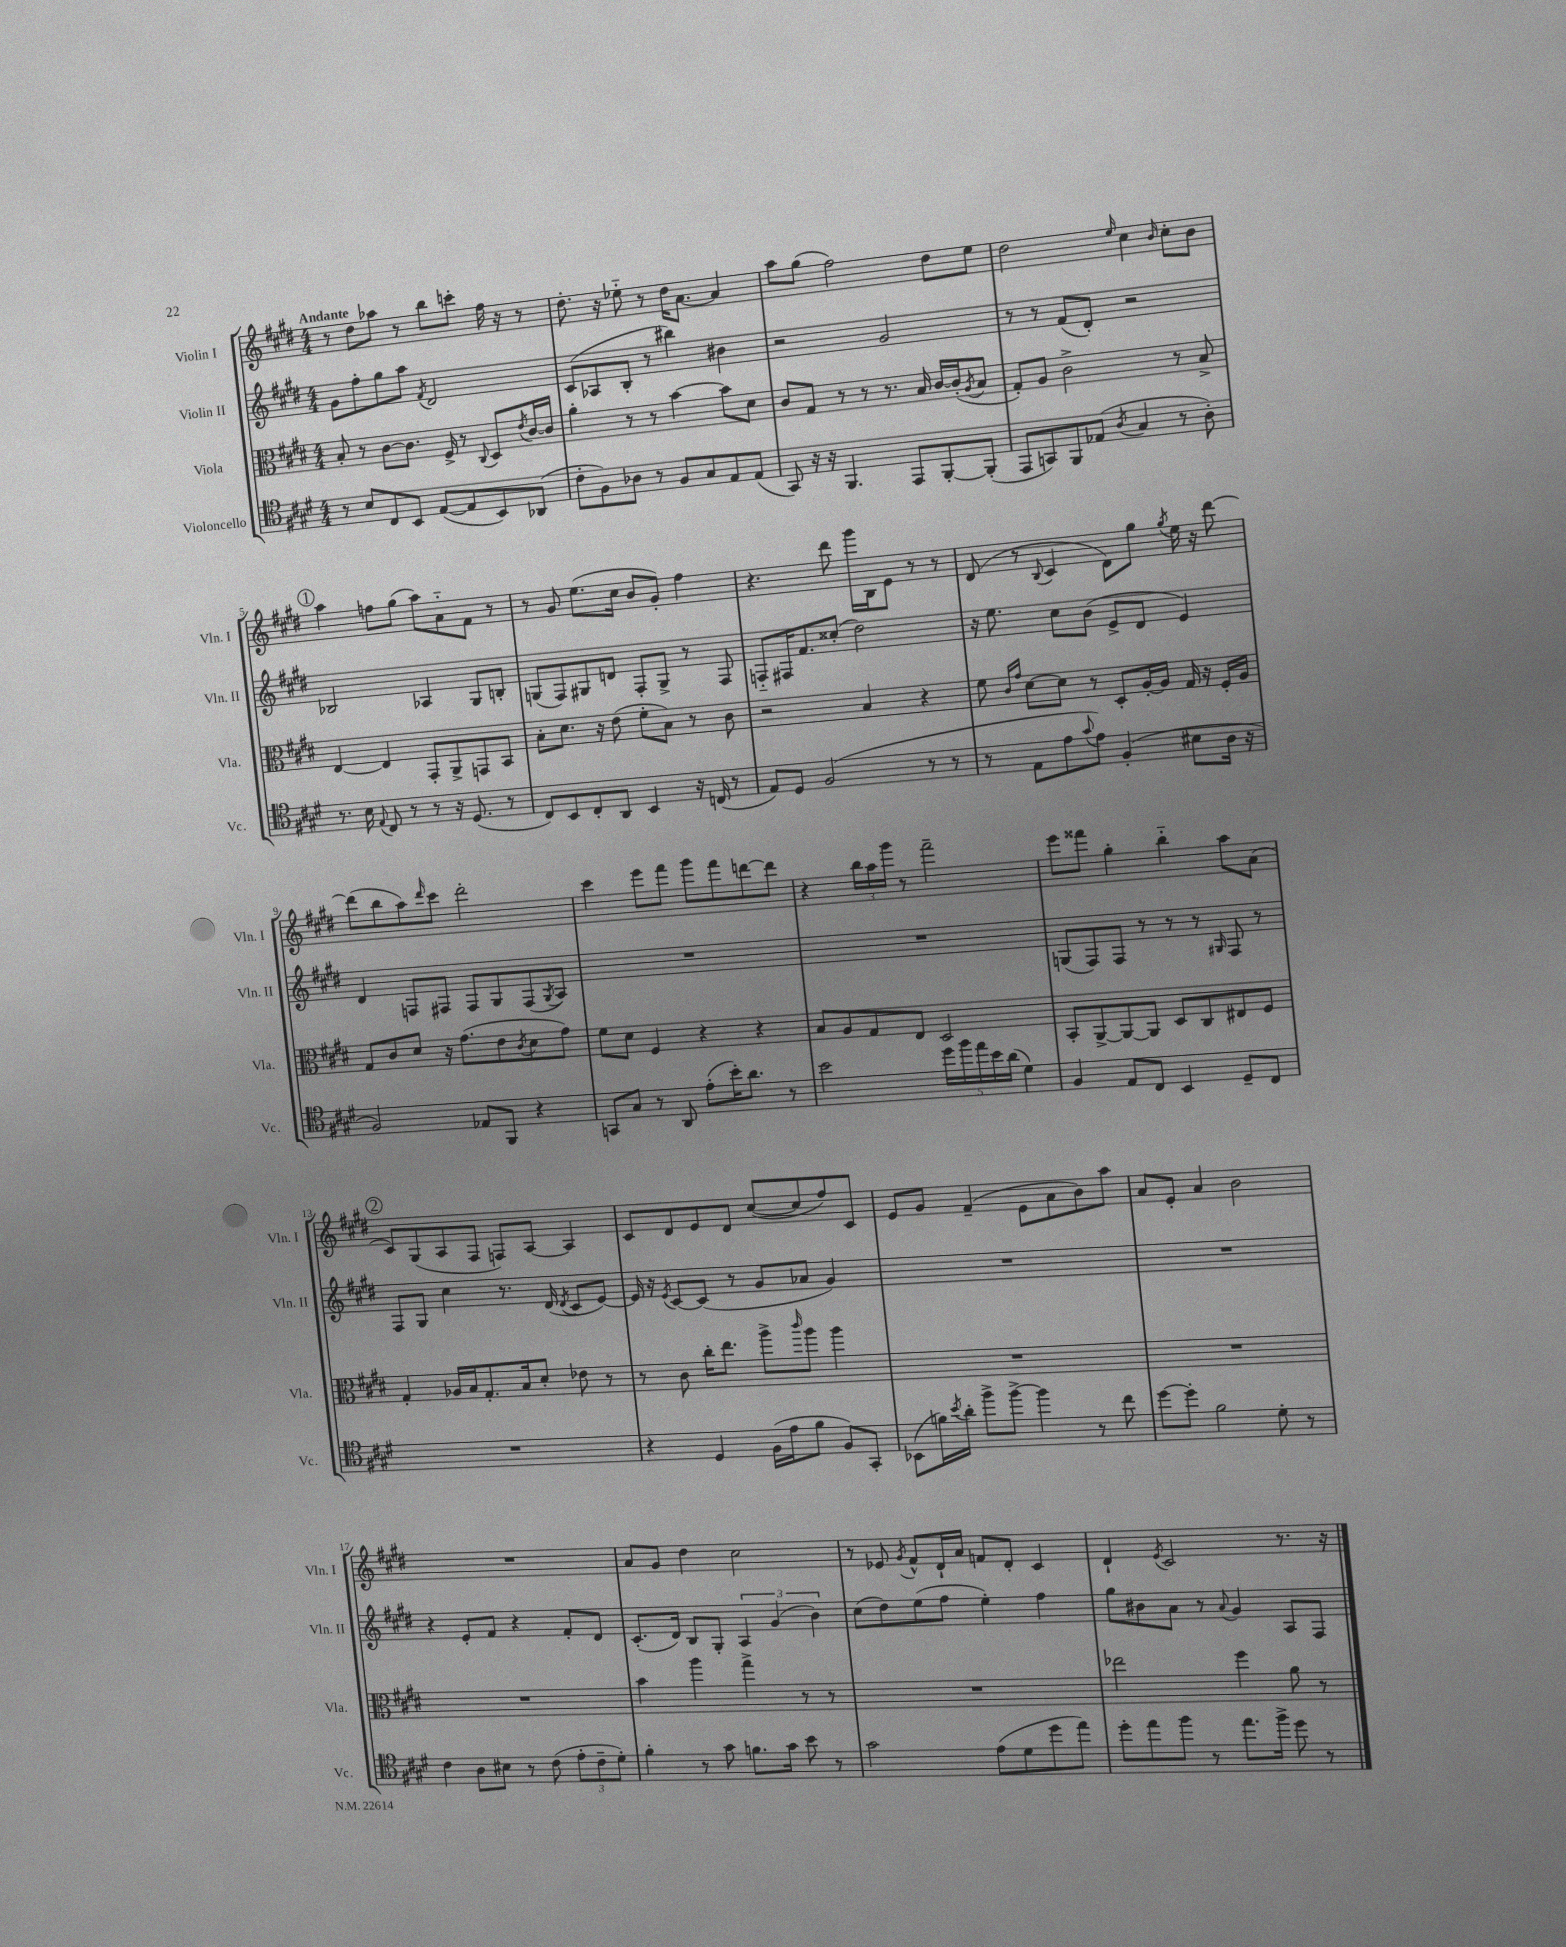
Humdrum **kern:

**kern	**kern	**kern	**kern
*staff4	*staff3	*staff2	*staff1
*clefC4	*clefC3	*clefG2	*clefG2
*k[f#c#g#d#]	*k[f#c#g#d#]	*k[f#c#g#d#]	*k[f#c#g#d#]
*M4/4	*M4/4	*M4/4	*M4/4
8r	8B'/	8g#\L	8r
8B/L	8r	8ff#'\	8dd#\L
8C#/	[8c#\L	8gg#\	8aa-\J
8BB/J	8.c#\]J	8aa\J	8r
.	.	8qf#/	.
([8E/L	.	2d#/	8bb\L
.	16F#^/	.	.
8E/]	8r	.	8ccc'\J
.	8qqC#/	.	.
8BB/)	8D#/L	.	16ff#\
.	.	.	16r
.	8qe/	.	.
(8AA-/J	[16c#/L	.	8r
.	16c#/]JJ	.	.
=	=	=	=
8c#'\L	4a'\	(8c#/L	8.dd#'\
8F#\)	.	8A-/	.
.	.	.	16r
8A-\J	8r	8B'/J	8ee-'~\
8r	8r	8r	8r
8F#/L	[4b\	4bb#\)	16dd#\LK
.	.	.	[8.a\J
8G#/	.	.	.
8E/	8b\]L	4b#\	4a/]
(8E/J	8d#\J	.	.
=	=	=	=
8GG#/)	8c#/L	2r	8aa\L
16r	8G#/J	.	(8gg#\J
16r	.	.	.
4.FF#/	8r	.	2ff#\)
.	8r	.	.
.	8.r	2g#/	.
8EE/L	.	.	.
.	16B/	.	.
[8FF#'/	[16c#/LL	.	8dd#\L
.	(16c#'/]J	.	.
.	8qA/	.	.
(8FF#'/]J	8B/J	.	8ee\J
=	=	=	=
8EE/L	8G#'/L)	8r	2dd#\
8GG/)	8A/J	8r	.
8FF#/	2c#^\	(8f#/L	.
(8E-/J	.	8d#'/J)	.
8qA/	.	.	16qqee/
4G#/	.	2r	4cc#\
.	.	.	16qqb/
8r	8r	.	8cc#'\L
8A'\)	8B^/	.	8b\J
=	=	=	=
8.r	[4E/	2B-/	4aa\
16B\	.	.	.
8qqE/	.	.	.
8C#/	4E/]	.	8ff\L
8r	.	.	(8gg#\J
8r	8GG#'/L	4A-/	8aa\L)
16r	8AA^/	.	8a'~\
(8.D#/	.	.	.
.	8GG/	8G#/L	8f#\J
8r	8BB/J	8B'/J	8r
=	=	=	=
8C#/L)	8B'\L	(8G/L	8r
8BB/	8.d#\J	8F#/)	8g#/
8C#'/	.	8G#/	(8.ee\L
.	16r	.	.
8AA/J	(8e\	8d/J	.
.	.	.	16cc#\Jk
4BB/	8f#'\L	8F#'/L	8b/L
.	8B\J)	8G#^/J	8g#'/J)
16r	8r	8r	4ff#\
(16C/	.	.	.
8r	8c#\	8F#/	.
=	=	=	=
8E/L)	2r	8F'~/L	4.r
8D#/J	.	16F#/K	.
.	.	8.f#/	.
(2F#/	.	.	.
.	.	(8cc##'/J	8ddd#\
.	4B/	2dd#\)	16ggg#\LL
.	.	.	16B\J
.	.	.	8e\J
8r	4r	.	8r
8r	.	.	8r
=	=	=	=
8r	8f#\	16r	(8d#/
.	.	8.ee\	.
.	16qqc#/LL	.	.
.	16qqg#/JJ	.	.
8E\L	[8d#\L	.	8r
.	.	.	8qqB/
8e\	8d#\]J	8cc#\L	4c#/
8qqg#/	.	.	.
8e\J)	8r	(8b\J	.
(4F#'/	8D#'/L	8e^/L	8d#\L)
.	[16A'/L	8d#/J	8gg#\J
.	16A/]JJ	.	.
.	.	.	8qgg#/
8B#\L	16G#/	4e/)	16ee\
.	16r	.	16r
16A\Jk	16F#'/LL	.	[8ddd#\
16r	16A/JJ	.	.
=	=	=	=
2F#/)	8G#/L	4d#/	(8ddd#\]L
.	8c#/	.	8bb\
.	8d#/J	8F/L	8aa\)
.	.	.	16qqddd#/
.	16r	8F#/J	8ccc#\J
.	(8.g#\L	.	.
8E-/L	.	8F#/L	2ddd#'\
8FF#/J	8e\	8G#/	.
.	8qc#/	.	.
4r	8d#\	(8F#/	.
.	.	8qG#/	.
.	8g#\J)	8A/J)	.
=	=	=	=
8GG/L	8f#\L	1r	4ccc#\
8G#/J	8d#\J	.	.
8r	4F#/	.	8eee\L
8AA/	.	.	8fff#\J
(8e'\L	4r	.	8ggg#\L
16b'\K)	.	.	8fff#\
8.a\J	.	.	.
.	4r	.	[8ddd\
8r	.	.	8ddd\]J
=	=	=	=
2b\	8B/L	1r	4r
.	8A/	.	.
.	8G#/	.	24bb\LL
.	.	.	24aa\
.	.	.	24ggg#\JJ
.	8E/J	.	8r
20dd#\LL	2D#/	.	2fff#~\
20ff#\	.	.	.
20ee\	.	.	.
20b\	.	.	.
(20a\JJ	.	.	.
4d#\)	.	.	.
=	=	=	=
4F#/	8BB'/L	(8G/L	8eee\L
.	[8AA^/	8F#/)	8fff##\J
8E/L	8AA/_	8F#/J	4gg#'\
8C#/J	8AA/]J	8r	.
4BB/	8D#/L	8r	4bb'~\
.	8C#/	8r	.
.	.	16qqG#/	.
8D#~/L	8E#/	8F#/	8aa\L
8C#/J	8F#/J	8r	(8a\J
=	=	=	=
1r	4G#'/	8F#/L	8c#/L)
.	.	8G#/J	(8G#/
.	16A-/LL	4cc#\	8A/
.	16B/J	.	.
.	8.G#'/	.	8F#/J
.	.	8.r	8F/L)
.	16B/k	.	.
.	8d#'/J	.	[8A/J
.	.	(16d#/	.
.	.	8qd#/	.
.	8e-\	8c#/L	4A/]
.	8r	[8e/J)	.
=	=	=	=
4r	8r	16e/]	8c#/L
.	.	16r	.
.	.	8qe/	.
.	8c#\	[8c#/L	8d#/
4D#/	16cc#'\LK	(8c#/]J	8e/
.	8.ee\J	.	.
.	.	8r	8d#/J
(16F#\LL	8aa^\L	8g#/L	([8cc#/L
16e\J	.	.	.
.	16qqccc#/	.	.
8f#\J	8aa\J	8a-/J	8cc#/]
8F#/L)	4aa\	4g#/)	8ff#/)
8GG#'/J	.	.	8c#/J
=	=	=	=
(8BB-\L	1r	1r	8e/L
16f\L)	.	.	8g#/J
8qb/	.	.	.
16a'\JJ	.	.	.
8ff#^\L	.	.	(4f#~/
[8ff#^\J	.	.	.
4ff#\]	.	.	8e\L
.	.	.	8a\
8r	.	.	8b\)
8cc#\	.	.	8aa\J
=	=	=	=
[8dd#\L	1r	1r	8a/L
8dd#'\]J	.	.	8e'/J
2f#\	.	.	4a/
.	.	.	2b\
8d#'\	.	.	.
8r	.	.	.
=	=	=	=
4c#\	1r	4r	1r
8A\L	.	8e'/L	.
8B#\J	.	8f#/J	.
8r	.	4r	.
(8c#\	.	.	.
12e'\L	.	8f#'/L	.
12c#~\	.	.	.
.	.	8d#/J	.
12d#'\J)	.	.	.
=	=	=	=
4f#'\	4b\	(8.c#'/L	8a/L
.	.	.	8g#/J
.	.	16d#/Jk)	.
8r	4aa\	8B/L	4dd#\
8g#\	.	8G#'/J	.
8.f\L	4gg#^\	6A/	2cc#\
.	.	(6g#/	.
16g#\Jk	.	.	.
8b\	8r	.	.
.	.	6b\)	.
8r	8r	.	.
=	=	=	=
2g#\	1r	(8cc#\L	8r
.	.	8dd#\)	8e-/
.	.	.	8qg#/
.	.	(8ee\	8f#^^/L
.	.	8ff#\J	16d#`/L
.	.	.	16a/JJ
(8e\L	.	4ee'\)	8f/L
8d#\	.	.	8d#'/J
8dd#\	.	4ff#\	4c#/
8ee\J)	.	.	.
=	=	=	=
8dd#'\L	2ee-\	8gg#\L	4d#`/
8ee\	.	8b#\	.
.	.	.	8qe/
8ff#\J	.	8a\J	2c#/
8r	.	8r	.
.	.	8qqa/	.
8.ee\L	4ff#\	4g#/	.
16ff#^\Jk	.	.	.
8dd#\	8a\	8A/L	8.r
8r	8r	8F#/J	.
.	.	.	16r
==	==	==	==
*-	*-	*-	*-
